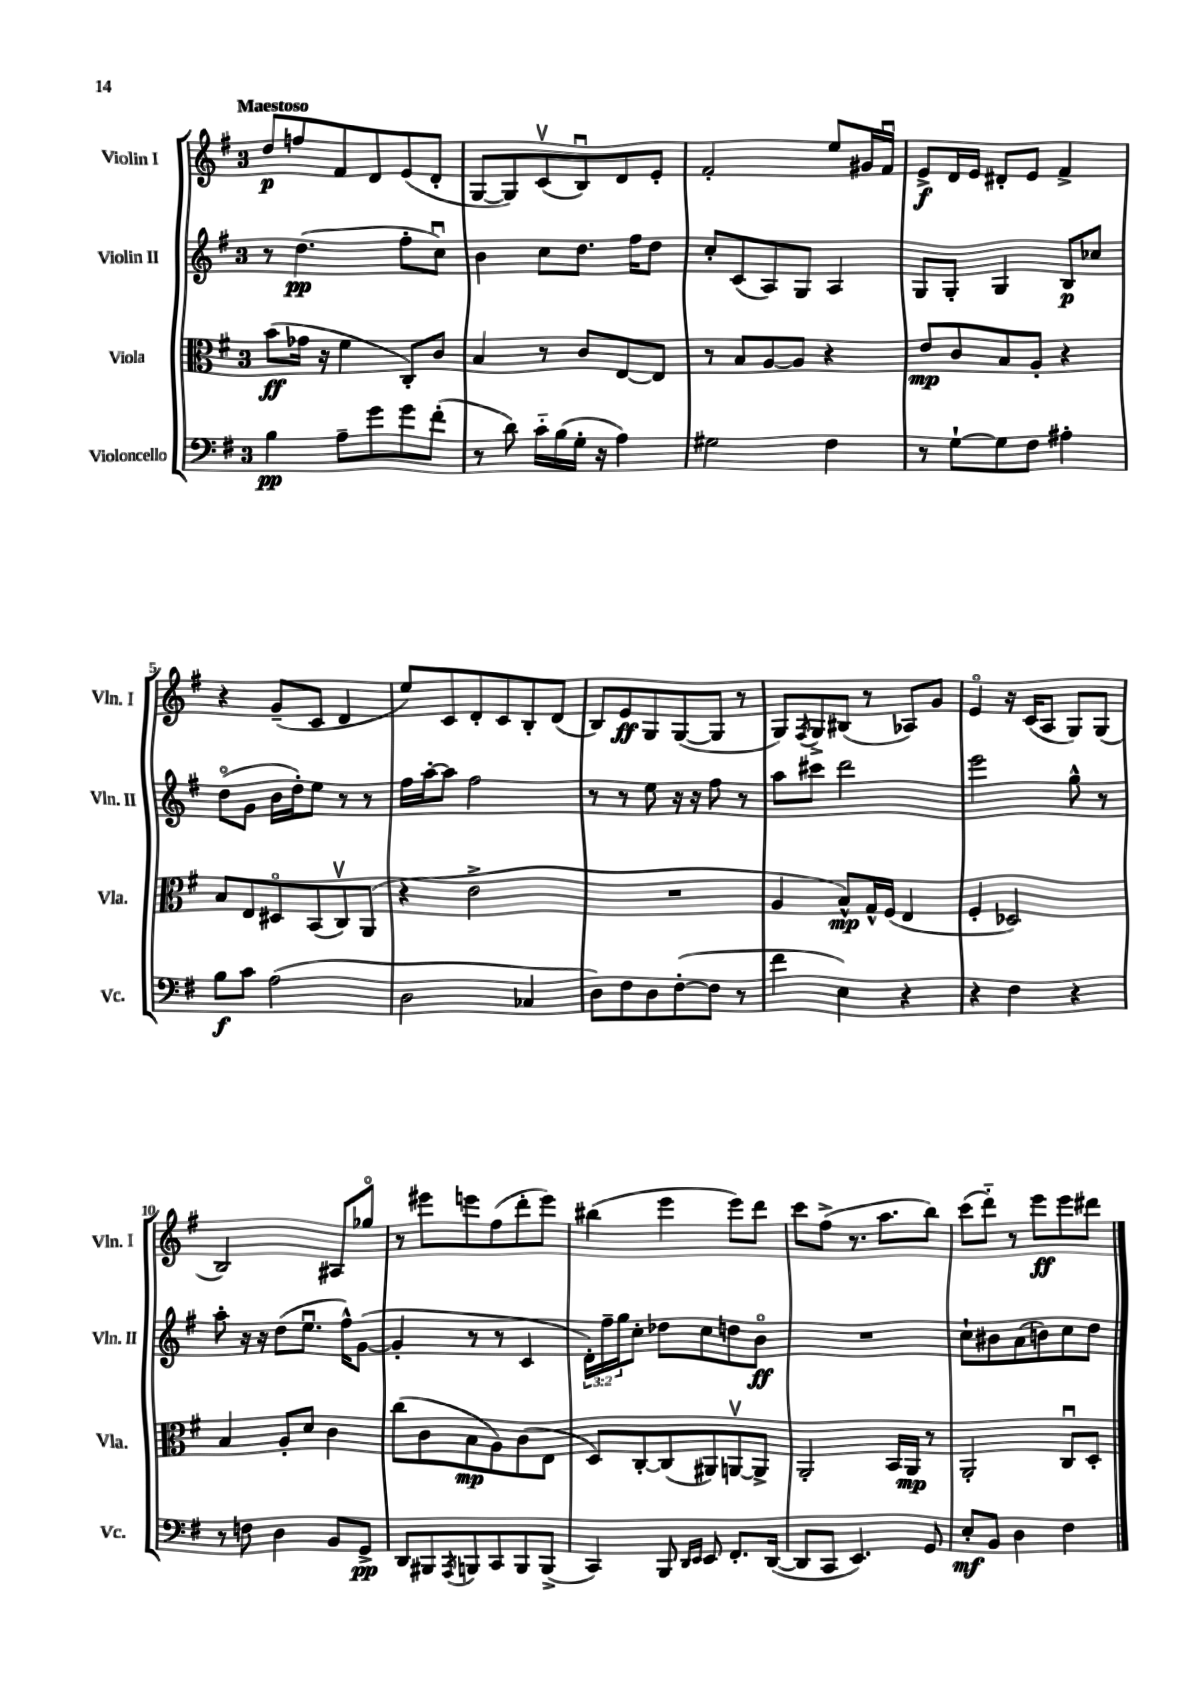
<<
\new StaffGroup <<
\new Staff = "s0" \with { instrumentName = "Violin I" shortInstrumentName = "Vln. I" } {
    \clef treble \key g \major \once \override Staff.TimeSignature.style = #'single-digit \time 3/4 \tempo "Maestoso"
    d''8\p f''8 fis'8 d'8 e'8( d'8-. |
    g8~ g8) c'8\upbow( b8\downbow) d'8 e'8-. |
    fis'2-. e''8 gis'16 fis'16\downbow |
    e'8->\f d'16 e'16 dis'8-. e'8 fis'4-> |
    r4 g'8--( c'8 d'4 |
    e''8) c'8 d'8-. c'8 b8-. d'8( |
    b8) e'8\ff g8 g8~( g8 r8 |
    g8) \acciaccatura { fis8 } g8-> bis8( r8 aes8) g'8 |
    e'4\flageolet r16 c'16( a8 g8) g8( |
    b2) ais8 ges''8\flageolet |
    r8 eis'''8 e'''8 fis''8( d'''8-. e'''8) |
    bis''4( e'''4 e'''8) d'''8 |
    c'''8 fis''8->( r8. a''8. b''8) |
    c'''8( d'''8-_) r8 e'''8\ff e'''8 dis'''8 \bar "|." |
}
\new Staff = "s1" \with { instrumentName = "Violin II" shortInstrumentName = "Vln. II" } {
    \clef treble \key g \major \once \override Staff.TimeSignature.style = #'single-digit \time 3/4 \override Staff.TupletNumber.text = #tuplet-number::calc-fraction-text
    r8 d''4.\pp( fis''8-. c''8\downbow) |
    b'4 c''8 d''8. fis''16 d''8 |
    c''8-. c'8( a8) g8 a4 |
    g8 g8-. g4 b8\p ces''8 |
    d''8\flageolet( g'8 b'16 d''16-.) e''8 r8 r8 |
    fis''16 a''16~-. a''8 fis''2 |
    r8 r8 e''8 r16 r16 fis''8 r8 |
    a''8 cis'''8 d'''2 |
    e'''2 g''8-^ r8 |
    a''8-. r16 r16 d''8( e''8.\downbow fis''16-^) g'8~( |
    g'4-. r8 r8 c'4 |
    \tuplet 3/2 { d'16-.) fis''16-- g''16 } c''8-. des''8 c''8 d''8 b'8\flageolet\ff |
    R2. |
    c''8-! bis'8 a'8( b'8) c''8 d''8 \bar "|." |
}
\new Staff = "s2" \with { instrumentName = "Viola" shortInstrumentName = "Vla." } {
    \clef alto \key g \major \once \override Staff.TimeSignature.style = #'single-digit \time 3/4
    b'8\ff( ges'16 r16 fis'4 c8-.) c'8 |
    b4 r8 c'8 e8~ e8 |
    r8 b8 a8~ a8 r4 |
    e'8\mp c'8 b8 a8-. r4 |
    b8 e8 dis8\flageolet b,8( c8\upbow) a,8( |
    r4 e'2-> |
    R2. |
    a4 b8-^\mp) g16-^ fis16( e4 |
    fis4-. des2) |
    b4 a8-. d'8 c'4 |
    c''8( c'8 b8\mp a8) c'8( e8 |
    d8) c8~-. c8( ais,8) a,8~\upbow a,8-> |
    a,2-. b,16 a,16\mp r8 |
    a,2-. c8\downbow d8-. \bar "|." |
}
\new Staff = "s3" \with { instrumentName = "Violoncello" shortInstrumentName = "Vc." } {
    \clef bass \key g \major \once \override Staff.TimeSignature.style = #'single-digit \time 3/4
    b4\pp a8-- g'8 g'8 fis'8-.( |
    r8 d'8) c'16-_ b16( g16-. r16 a4) |
    gis2 fis4 |
    r8 g8~-! g8 fis8 ais4-. |
    b8\f c'8 a2( |
    d2 ces4 |
    d8) fis8 d8 fis8~-.( fis8 r8 |
    fis'4 e4) r4 |
    r4 fis4 r4 |
    r8 f8 d4 b,8 g,8->\pp |
    d,8 bis,,8 \acciaccatura { a,,8 } b,,8 c,8 b,,8 b,,8->( |
    c,4) b,,8 \grace { d,16 e,16 } e,8 fis,8.-. d,16~( |
    d,8 c,8 e,4.) g,8 |
    e8-.\mf b,8 d4 fis4 \bar "|." |
}
>>
>>
